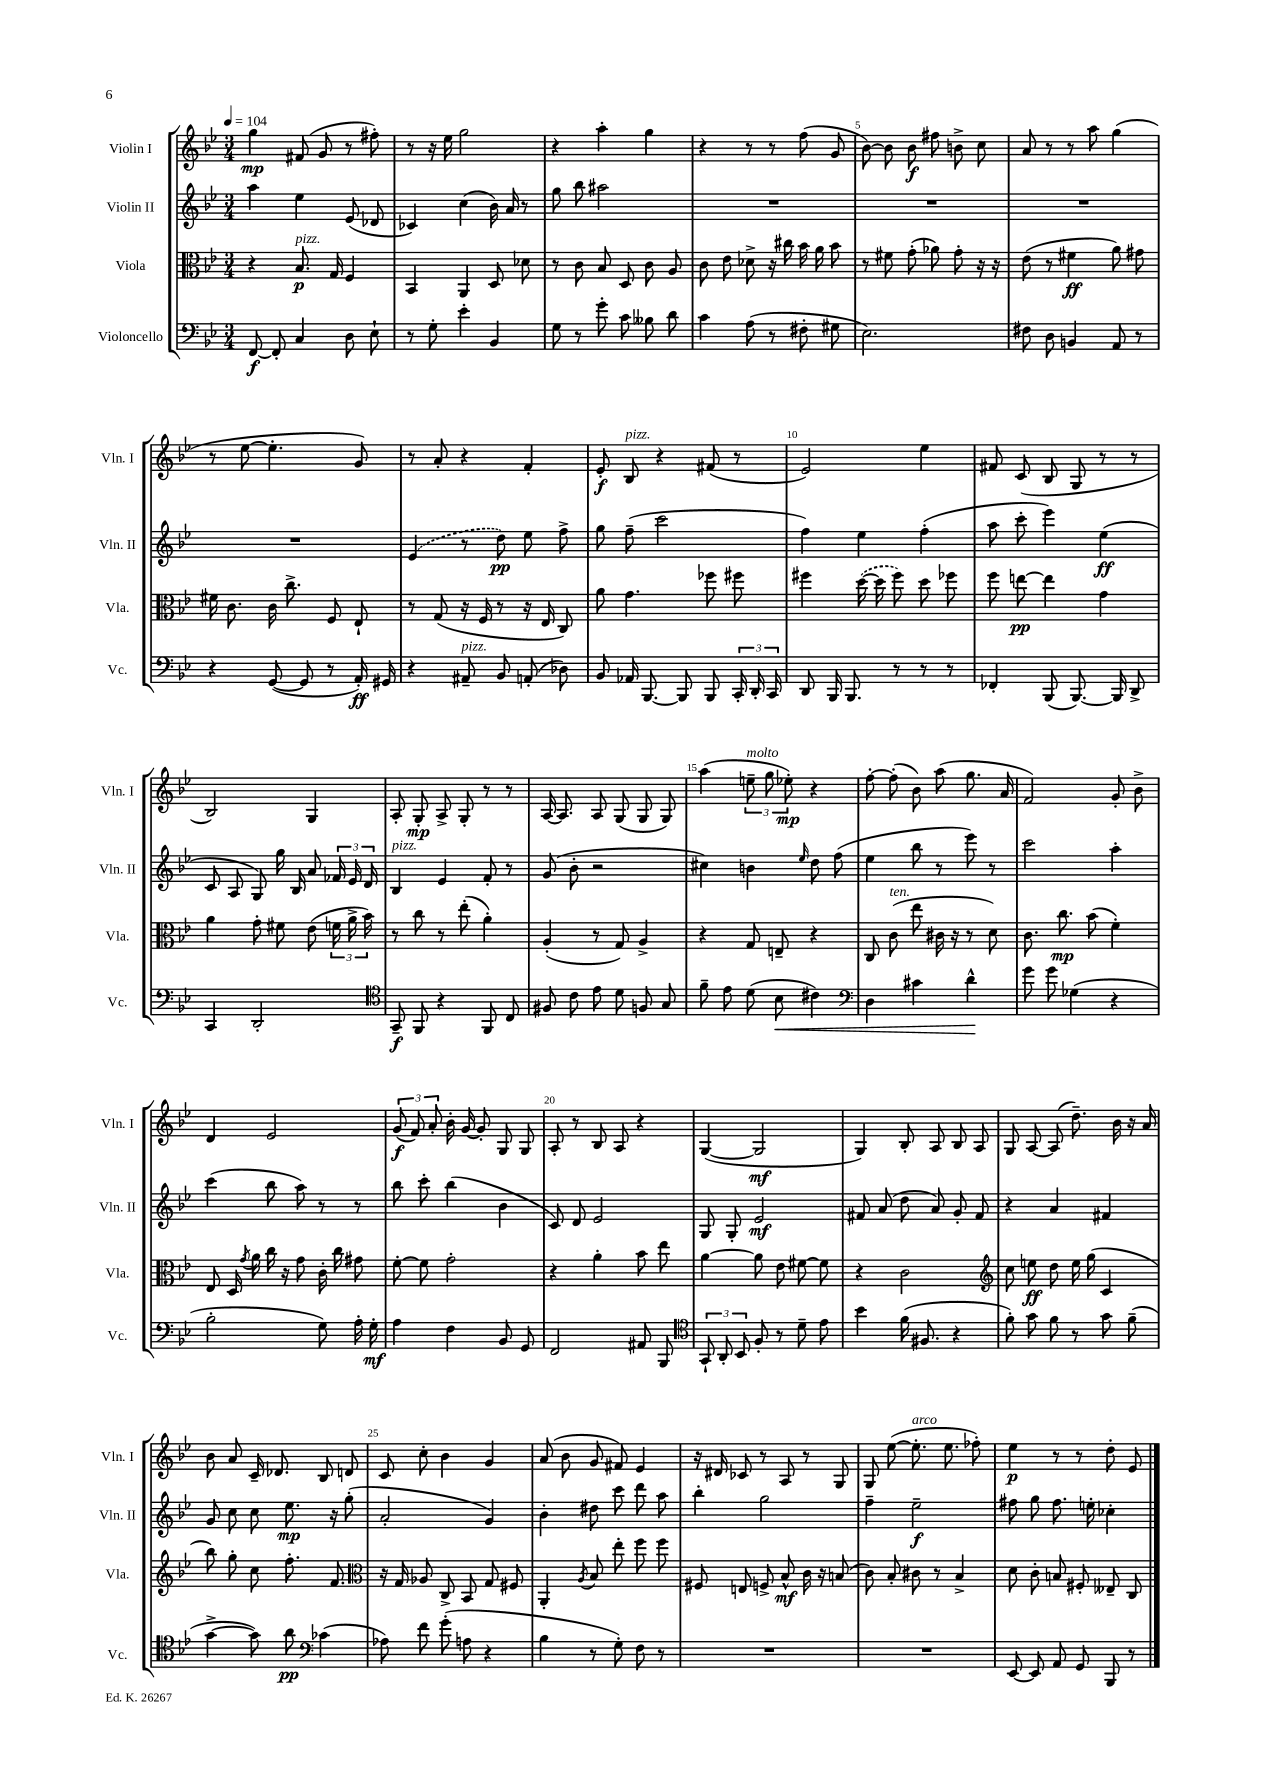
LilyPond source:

<<
\new StaffGroup <<
\new Staff = "s0" \with { instrumentName = "Violin I" shortInstrumentName = "Vln. I" } {
    \clef treble \key bes \major \numericTimeSignature \time 3/4 \tempo 4 = 104
    \autoBeamOff g''4\mp fis'8( g'8 r8 fis''8-.) |
    r8 r16 ees''16 g''2 |
    r4 a''4-. g''4 |
    r4 r8 r8 f''8( g'8 |
    bes'8~) bes'8 bes'8\f fis''8 b'8-> c''8 |
    a'8 r8 r8 a''8 g''4( |
    r8 ees''8~ ees''4.-. g'8) |
    r8 a'8-. r4 f'4-. |
    ees'8-.\f bes8^\markup { \italic "pizz." } r4 fis'8( r8 |
    ees'2) ees''4 |
    fis'8 c'8( bes8 g8 r8 r8 |
    bes2) g4 |
    a8-. g8-.\mp a8-> g8-. r8 r8 |
    a16~ a8. a8 g8( g8 g8) |
    a''4( \tuplet 3/2 { e''8--^\markup { \italic "molto" } g''8 ees''8-.\mp) } r4 |
    f''8~-. f''8-.( bes'8) a''8( g''8. a'16 |
    f'2) g'8-. bes'8-> |
    d'4 ees'2 |
    \tuplet 3/2 { g'8\f( f'8) a'8-. } bes'16-. g'16~ g'8-. g8 g8 |
    a8-. r8 bes8 a8 r4 |
    g4~( g2\mf |
    g4) bes8-. a8 bes8 a8 |
    g8 a8~ a8( d''8.--) bes'16 r16 a'16 |
    bes'8 a'8 c'16-- des'8. bes8 d'8 |
    c'8 c''8-. bes'4 g'4 |
    a'8( bes'8 g'8 fis'8) ees'4 |
    r16 dis'16 ces'8 r8 a8 r8 g8 |
    g8 ees''8~( ees''8.-.^\markup { \italic "arco" } ees''8. fes''8-.) |
    ees''4\p r8 r8 d''8-. ees'8 \bar "|." |
}
\new Staff = "s1" \with { instrumentName = "Violin II" shortInstrumentName = "Vln. II" } {
    \clef treble \key bes \major \numericTimeSignature \time 3/4
    \autoBeamOff a''4 ees''4 ees'8( des'8 |
    ces'4) c''4( bes'16) a'16 r8 |
    g''8 bes''8 ais''2 |
    R2. |
    R2. |
    R2. |
    R2. |
    \once \slurDashed ees'4( r8 d''8\pp) ees''8 f''8-> |
    g''8 f''8--( c'''2 |
    f''4) ees''4 f''4-.( |
    a''8 c'''8-. ees'''4) ees''4\ff( |
    c'8 a8 g8) g''16 bes16 a'8 \tuplet 3/2 { fes'16 ees'16 d'16 } |
    bes4^\markup { \italic "pizz." } ees'4 f'8-. r8 |
    g'8( bes'8-. r2 |
    cis''4) b'4 \grace { ees''16 } d''8 f''8( |
    ees''4 bes''8 r8 ees'''8) r8 |
    c'''2 a''4-. |
    c'''4( bes''8 a''8) r8 r8 |
    bes''8 c'''8-. bes''4( bes'4 |
    c'8) d'8 ees'2 |
    g8 g8-. ees'2\mf |
    fis'8 a'8( d''8 a'8) g'8-. fis'8 |
    r4 a'4 fis'4 |
    g'8 c''8 c''8 ees''8.\mp r16 g''8-.( |
    a'2-. g'4) |
    bes'4-. dis''8 c'''8 d'''8 a''8 |
    bes''4-. g''2 |
    f''4-- ees''2--\f |
    fis''8 g''8 fis''8. e''16-. ces''4-. \bar "|." |
}
\new Staff = "s2" \with { instrumentName = "Viola" shortInstrumentName = "Vla." } {
    \clef alto \key bes \major \numericTimeSignature \time 3/4
    \autoBeamOff r4 bes8.\p^\markup { \italic "pizz." } g16 f4 |
    bes,4 a,4 d8 des'8 |
    r8 c'8 bes8 d8 c'8 a8 |
    c'8 ees'8 des'8-> r16 cis''16 bes'16 a'16 bes'8 |
    r8 fis'8 g'8-.( aes'8) g'8-. r16 r16 |
    ees'8( r8 fis'4\ff a'8) gis'8 |
    fis'16 c'8. c'16 c''8.-> f8 ees8-! |
    r8 g8( r16 f16 r8 r16 ees16 c8) |
    a'8 g'4. fes''8 fis''8 |
    fis''4 \once \slurDashed d''16~( d''16 fis''8) d''8 fes''8 |
    f''8 e''8~\pp e''4 g'4 |
    a'4 g'8-. fis'8 ees'8( \tuplet 3/2 { f'16 a'16-> bes'16) } |
    r8 c''8 r8 ees''8-.( a'4-.) |
    a4-.( r8 g8) a4-> |
    r4 g8 e8-- r4 |
    c8 c'8^\markup { \italic "ten." }( ees''8 cis'16 r16 r8 d'8) |
    c'8. c''8.\mp bes'8( f'4-.) |
    ees8 d16 \acciaccatura { g'8 } a'16 c''16 r16 g'8 c'16-. c''16 gis'8 |
    f'8~-. f'8 g'2-. |
    r4 a'4-. bes'8 ees''8 |
    a'4~ a'8 ees'8 fis'8~ fis'8 |
    r4 c'2 |
    \clef treble c''8 e''8\ff d''8 e''16 g''16( c'4 |
    bes''8) g''8-. c''8 f''8.-. f'8. |
    \clef alto r16 g16 aes8 c8-> bes,8 g8 fis8 |
    a,4-. \acciaccatura { a8 } bes8 ees''8-. f''8 f''8 |
    fis8 e8 f8-> bes8-^\mf c'16 r16 b8( |
    c'8) bes8-. cis'8 r8 bes4-> |
    d'8 c'8-. b8 fis8-. eeses8-- c8 \bar "|." |
}
\new Staff = "s3" \with { instrumentName = "Violoncello" shortInstrumentName = "Vc." } {
    \clef bass \key bes \major \numericTimeSignature \time 3/4
    \autoBeamOff f,8~\f f,8-. c4 d8 ees8-! |
    r8 g8-. ees'4-. bes,4 |
    g8 r8 g'8-. c'8 beses8 d'8 |
    c'4 a8( r8 fis8-. gis8 |
    ees2.) |
    fis8 d8 b,4 a,8 r8 |
    r4 g,8~( g,8 r8 a,16-.\ff) gis,16 |
    r4 ais,8--^\markup { \italic "pizz." } bes,8 a,8-.( des8) |
    bes,8 aes,16 bes,,8.~ bes,,8 bes,,8 \tuplet 3/2 { c,16-. d,16-. c,16 } |
    d,8 bes,,16 bes,,8. r8 r8 r8 |
    fes,4-. bes,,8( bes,,8.~) bes,,16 d,8-> |
    c,4 d,2-. |
    \clef tenor g,8--\f f,8 r4 f,8 c8 |
    fis8 c'8 ees'8 d'8 f8 g8 |
    f'8-- ees'8 d'8( bes8\< cis'4) |
    \clef bass d4 cis'4 d'4-^\! |
    g'8 g'8 ges4( r4 |
    bes2-. g8) a16-. g16-.\mf |
    a4 f4 bes,8 g,8 |
    f,2 ais,8 bes,,8 |
    \clef tenor \tuplet 3/2 { g,8-! a,8-. bes,8 } f8-. r8 d'8-- ees'8 |
    bes'4 f'16( fis8. r4 |
    f'8-.) g'8 f'8 r8 g'8 f'8--( |
    g'4~-> g'8) a'8\pp \clef bass ces'4( |
    aes8) f'8 g'8-.( a8 r4 |
    bes4 r8 g8-.) f8 r8 |
    R2. |
    R2. |
    ees,8~ ees,8 a,8 g,8 bes,,8 r8 \bar "|." |
}
>>
>>
\layout { \context { \Score \override BarNumber.break-visibility = ##(#f #t #t) barNumberVisibility = #(every-nth-bar-number-visible 5) } }
